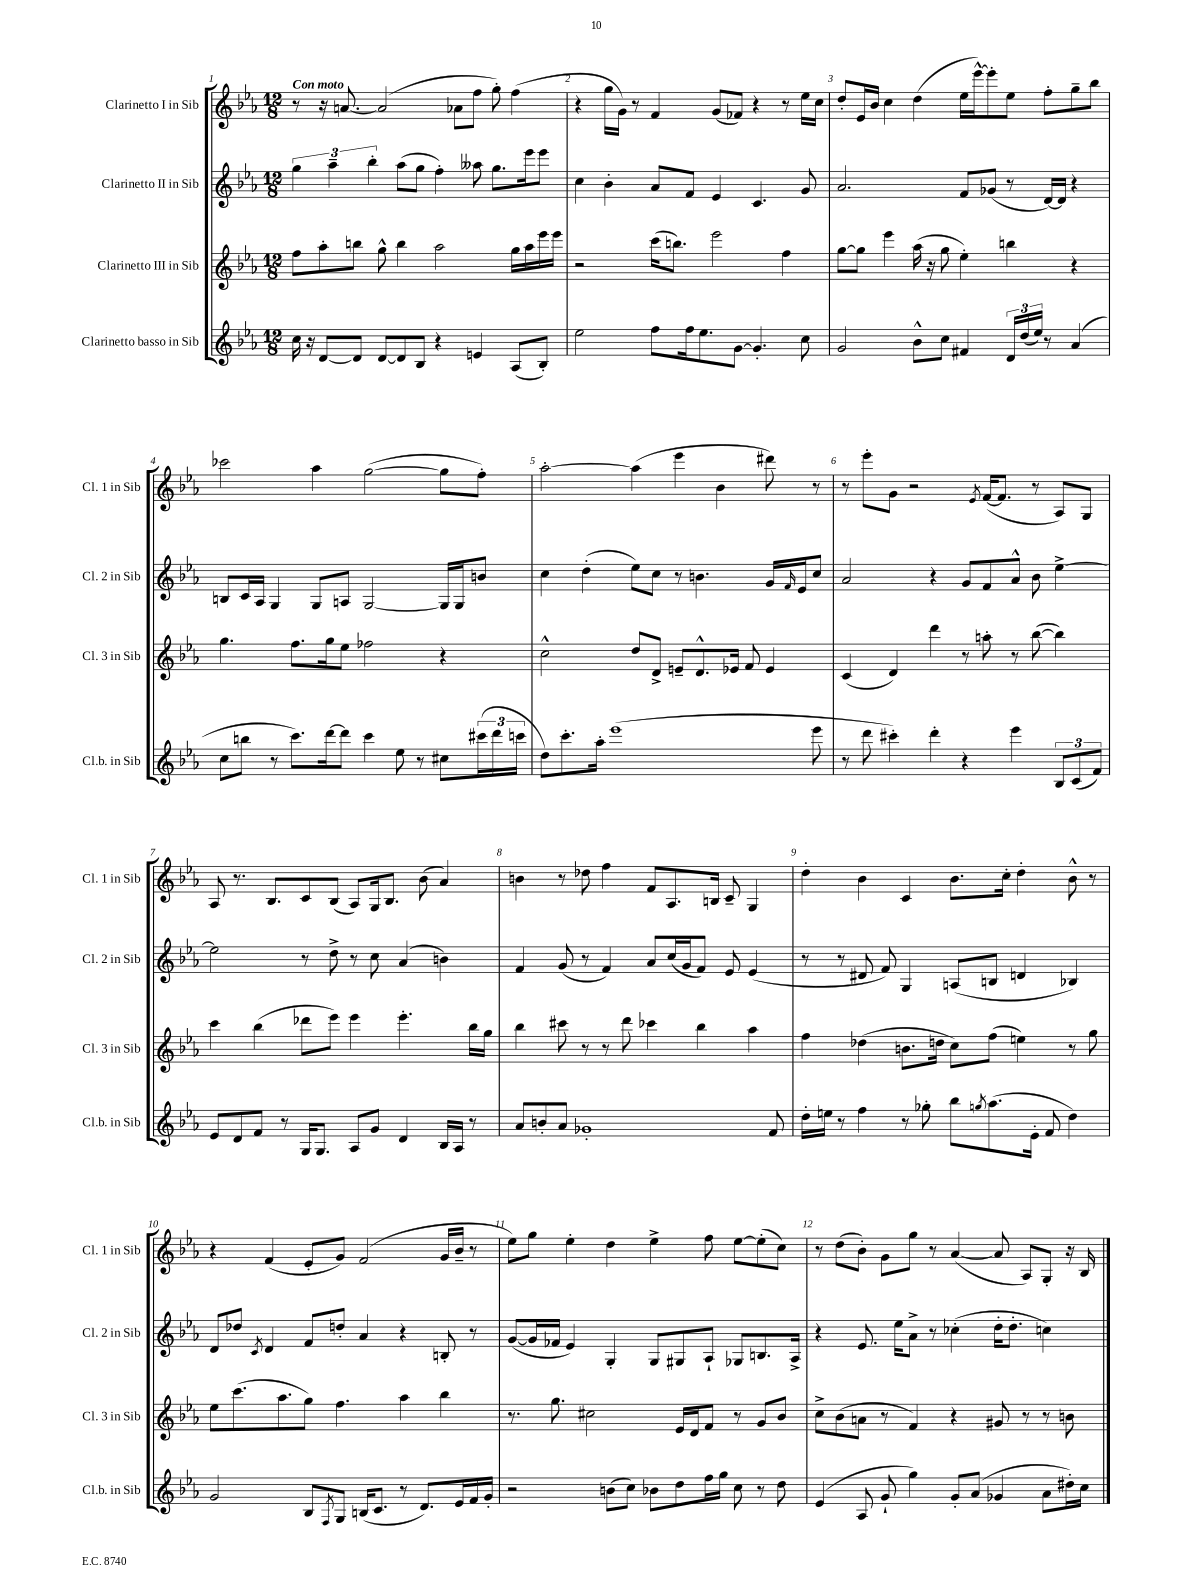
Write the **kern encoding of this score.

**kern	**kern	**kern	**kern
*staff4	*staff3	*staff2	*staff1
*clefG2	*clefG2	*clefG2	*clefG2
*k[b-e-a-]	*k[b-e-a-]	*k[b-e-a-]	*k[b-e-a-]
*M12/8	*M12/8	*M12/8	*M12/8
16cc	8ff	6gg	8r
16r	.	.	.
[8d	8aa-'	.	16r
.	.	6aa-~	.
.	.	.	[8.a
8d]	8bb	.	.
.	.	6bb-'	.
[8d	8gg^^	.	(2a]
8d]	4bb	(8aa-	.
8B-	.	8gg	.
4r	2aa-	4ff')	.
.	.	.	8a-
4e	.	8aa--	8ff
.	.	8.gg	8gg')
(8A-	16gg	.	(4ff
.	16aa-	16eee-	.
8B-')	16eee-	8eee-	.
.	16eee-	.	.
=	=	=	=
2ee-	2r	4cc	4r
.	.	4b-'	16gg
.	.	.	16g)
.	.	.	8r
8ff	(16ccc	8a-	4f
.	8.bb)	.	.
16ff	.	8f	.
8.ee-	.	.	.
.	2eee-	4e-	(8g
[8g	.	.	8f-)
4.g']	.	4.c	4r
.	4ff	.	8r
8cc	.	8g	16ee-
.	.	.	16cc
=	=	=	=
2g	[8gg	2.a-	8dd'
.	8gg]	.	16e-
.	.	.	16b-
.	4eee-	.	4cc
8b-^^	(16aa-	.	(4dd
.	16r	.	.
8cc	8gg	.	.
4f#	4ee-')	8f	16ee-
.	.	.	[16eee-^^)
.	.	(8g-	8eee-']
24d	4bb	8r	8ee-
(24dd	.	.	.
24ee-)	.	.	.
8r	.	[16d)	8ff'
.	.	16d]	.
(4a-	4r	4r	8gg~
.	.	.	8bb-
=	=	=	=
8cc	4.gg	8B	2ccc-
8bb	.	16c	.
.	.	16A-	.
8r	.	4G	.
8.ccc)	8.ff	.	.
.	.	8G	4aa-
[16ddd	16gg	.	.
8ddd]	8ee-	8A	.
4ccc	2ff-	[2G	([2gg
8ee-	.	.	.
8r	.	.	.
8cc#	4r	16G]	8gg]
.	.	16G	.
(24ccc#	.	8b	8ff')
24ddd	.	.	.
24ccc	.	.	.
=	=	=	=
8dd)	2cc^^	4cc	[2aa-'
8.ccc'	.	.	.
.	.	(4dd'	.
16aa-'	.	.	.
(1eee-	.	.	.
.	8dd	8ee-)	(4aa-]
.	8d^	8cc	.
.	8e~	8r	4eee-
.	8.d^^	4.b	.
.	.	.	4b-
.	16e-	.	.
.	8f	.	.
.	4e-	16g	8ddd#)
.	.	16qqf	.
.	.	16e-	.
8eee-	.	8cc	8r
=	=	=	=
8r	(4c	2a-	8r
8ddd	.	.	8eee-'
4ccc#')	4d)	.	8g
.	.	.	2r
4ddd'	4ddd	4r	.
4r	8r	8g	.
.	.	.	8qe-
.	8aa'	8f	([16f
.	.	.	8.f]
4eee-	8r	8a-^^	.
.	([8bb-	8b-	8r
12B-	4bb-])	[4ee-^	8A-)
(12c	.	.	.
.	.	.	8G
12f)	.	.	.
=	=	=	=
8e-	4ccc	2ee-]	8A-
8d	.	.	8.r
8f	(4bb-	.	.
.	.	.	8.B-
8r	.	.	.
16G	8ddd-	8r	8c
8.G	.	.	.
.	8eee-)	8dd^	(8B-
8A-	4eee-	8r	8A-)
8g	.	8cc	16G
.	.	.	8.B-
4d	4.eee-'	(4a-	.
.	.	.	(8b-
16B-	.	4b)	4a-)
16A-	.	.	.
8r	16bb-	.	.
.	16gg	.	.
=	=	=	=
8a-	4bb-	4f	4b
8b'	.	.	.
8a-	8ccc#	(8g	8r
1g-'	8r	8r	8dd-
.	8r	4f)	4ff
.	8ddd	.	.
.	4ccc-	8a-	8f
.	.	(16cc	8.A-
.	.	16g	.
.	4bb-	8f)	.
.	.	.	16B
.	.	8e-	8c~
.	4aa-	(4e-	4G
8f	.	.	.
=	=	=	=
16dd'	4ff	8r	4dd'
16ee	.	.	.
8r	.	8r	.
4ff	(4dd-	8d#	4b-
.	.	8f)	.
8r	8.b	4G	4c
8gg-'	.	.	.
.	16dd	.	.
8bb-	8cc)	(8A	8.b-
8qgg	.	.	.
(8.aa-	(8ff	8B	.
.	.	.	16cc'
.	4ee)	4d	4dd'
16e-'	.	.	.
8f	.	.	.
4dd)	8r	4B-)	8b-^^
.	8gg	.	8r
=	=	=	=
2g	8ee-	8d	4r
.	(8.ccc	8dd-	.
.	.	8qc	.
.	.	4d	(4f
.	8.aa-	.	.
8B-	8gg)	8f	8e-'
8qF	.	.	.
8G	4.ff	8dd'	8g)
(16B	.	4a-	(2f
8.c	.	.	.
8r	4aa-	4r	.
8.d)	.	.	.
.	4bb-	8B'	16g
16e-	.	.	16b-~
16f	.	8r	8r
16g'	.	.	.
=	=	=	=
2r	8.r	([8g	8ee-)
.	.	16g]	8gg
.	8.gg	16f-	.
.	.	4e-)	4ee-'
.	2cc#	.	.
(8b	.	4G'	4dd
8cc)	.	.	.
8b-	.	8G	4ee-^
8dd	16e-	8G#	.
.	16d	.	.
16ff	8f	8A-`	8ff
16gg	.	.	.
8cc	8r	8G-	[8ee-
8r	8g	8.B	(8ee-']
8dd	8b-	.	8cc)
.	.	16A-^	.
=	=	=	=
(4e-	8cc^	4r	8r
.	(8b-	.	(8dd
8A-	8a	8.e-	8b-')
8g`	8r	.	8g
.	.	16ee-	.
4gg)	4f)	8a-^	8gg
.	.	8r	8r
8g'	4r	(4cc-'	([4a-
(8a-	.	.	.
4g-	8g#	16dd'	8a-]
.	.	8.dd'	.
.	8r	.	8A-)
8a-	8r	4cc)	8G'
16dd#')	8b	.	16r
16cc	.	.	16B-
==	==	==	==
*-	*-	*-	*-
